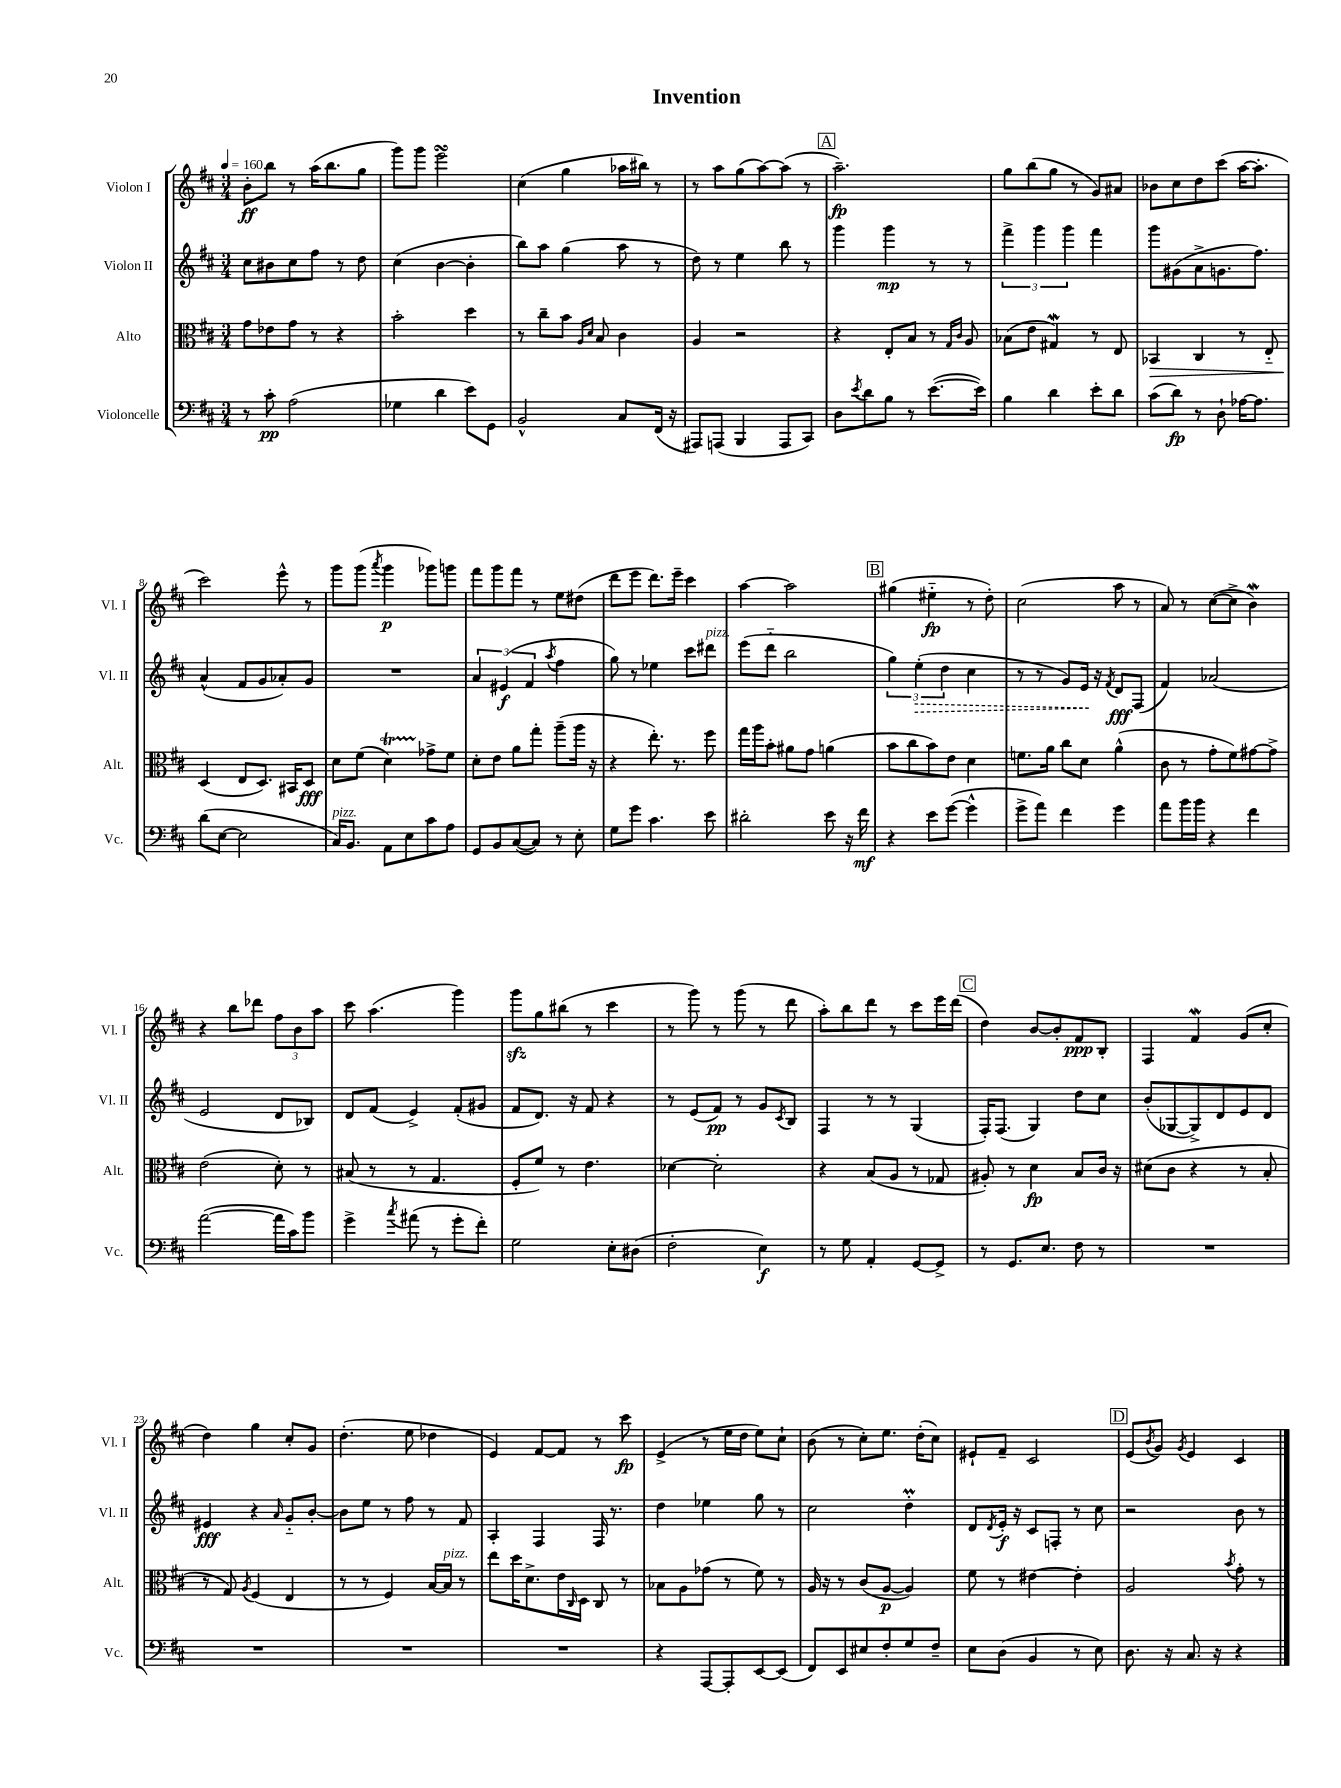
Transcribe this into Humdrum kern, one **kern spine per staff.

**kern	**dynam	**kern	**dynam	**kern	**dynam	**kern	**dynam
*part4	*part4	*part3	*part3	*part2	*part2	*part1	*part1
*staff4	*staff4	*staff3	*staff3	*staff2	*staff2	*staff1	*staff1
*I"Violoncelle	*	*I"Alto	*	*I"Violon II	*	*I"Violon I	*
*I'Vc.	*	*I'Alt.	*	*I'Vl. II	*	*I'Vl. I	*
*clefF4	*	*clefC3	*	*clefG2	*	*clefG2	*
*k[f#c#]	*	*k[f#c#]	*	*k[f#c#]	*	*k[f#c#]	*
*M3/4	*	*M3/4	*	*M3/4	*	*M3/4	*
*MM160	*	*MM160	*	*MM160	*	*MM160	*
=1	=1	=1	=1	=1	=1	=1	=1
8r	.	8g\L	.	8cc#\L	.	8b'\L	ff
8c#'\	pp	8e-X\	.	8b#X\	.	8bb\J	.
(2A\	.	8g\J	.	8cc#\	.	8r	.
.	.	8r	.	8ff#\J	.	(16aa\KL	.
.	.	.	.	.	.	8.bb\	.
.	.	4r	.	8r	.	.	.
.	.	.	.	8dd\	.	8gg\J	.
=2	=2	=2	=2	=2	=2	=2	=2
4G-X\	.	2b'\	.	(4cc#\	.	8ggg\L)	.
.	.	.	.	.	.	8ggg\J	.
4d\	.	.	.	[4b\	.	2eeesSSS\	.
8e\L)	.	4dd\	.	4b'\]	.	.	.
8GG\J	.	.	.	.	.	.	.
=3	=3	=3	=3	=3	=3	=3	=3
2BB^^/	.	8r	.	8bb\L)	.	(4cc#\	.
.	.	8cc#~\L	.	8aa\J	.	.	.
.	.	8b\J	.	(4gg\	.	4gg\	.
.	.	16qqA/LL	.	.	.	.	.
.	.	16qqd/JJ	.	.	.	.	.
.	.	8B/	.	.	.	.	.
8C#/L	.	4c#\	.	8aa\	.	16aa-X\LL	.
.	.	.	.	.	.	16bb#X\JJ)	.
(16FF#/Jk	.	.	.	8r	.	8r	.
16r	.	.	.	.	.	.	.
=4	=4	=4	=4	=4	=4	=4	=4
8AAA#X/L)	.	4A/	.	8dd\)	.	8r	.
(8AAAn/J	.	.	.	8r	.	8aa\L	.
4BBB/	.	2r	.	4ee\	.	(8gg\	.
.	.	.	.	.	.	[8aa\)	.
8AAA/L	.	.	.	8bb\	.	(8aa\J]	.
8CC#/J)	.	.	.	8r	.	8r	.
!!LO:REH:place=s1:t=A
=5	=5	=5	=5	=5	=5	=5	=5
8D\L	.	4r	.	4ggg\	.	2.aa~\)	fp
8qe/	.	.	.	.	.	.	.
8d\	.	.	.	.	.	.	.
8B\J	.	8E'/L	.	4ggg\	mp	.	.
8r	.	8B/J	.	.	.	.	.
([8.e\L	.	8r	.	8r	.	.	.
.	.	16qqG/LL	.	.	.	.	.
.	.	16qqc#/JJ	.	.	.	.	.
.	.	8A/	.	8r	.	.	.
16e\Jk])	.	.	.	.	.	.	.
=6	=6	=6	=6	=6	=6	=6	=6
4B\	.	(8B-X\L	.	6fff#^\	.	8gg\L	.
.	.	8e\J	.	.	.	(8bb\	.
.	.	.	.	6ggg\	.	.	.
4d\	.	4G#XW/)	.	.	.	8gg\J	.
.	.	.	.	6ggg\	.	.	.
.	.	.	.	.	.	8r	.
8e'\L	.	8r	.	4fff#\	.	8g/L)	.
8d\J	.	8E/	.	.	.	8a#X/J	.
=7	=7	=7	=7	=7	=7	=7	=7
!	!	!	!LO:HP:b	!	!	!	!
(8c#\L	.	4BB-X/	>	8ggg\L	.	8b-X\L	.
8d\J)	fp	.	.	(8g#X\	.	8cc#\	.
8r	.	4C#/	.	8a^\	.	8dd\	.
8D`\	.	.	.	8.gn\	.	(8ccc#\J	.
[16A-X\KL	.	8r	.	.	.	[16aa\KL	.
8.A-\J]	.	.	.	8.ff#\J)	.	8.aa'\J]	.
.	.	8E/	.	.	.	.	.
!!LO:LB:g=z
=8	=8	=8	=8	=8	=8	=8	=8
(8d\L	.	(4D/	.	(4a^^/	.	2ccc#\)	.
[8E\J	.	.	.	.	.	.	.
2E\]	.	8E/L	]	8f#/L	.	.	.
.	.	8.D/J)	.	8g/	.	.	.
.	.	.	.	8a-X'/)	.	8eee^^\	.
.	.	16BB#X/KL	.	.	.	.	.
.	.	8D/J	fff	8g/J	.	8r	.
=9	=9	=9	=9	=9	=9	=9	=9
!LO:TX:a:i:t=pizz.	!	!	!	!	!	!	!
16C#/KL)	.	8d\L	.	2.r	.	8ggg\L	.
8.BB/J	.	.	.	.	.	.	.
.	.	(8f#\J	.	.	.	(8ggg\J	.
.	.	.	.	.	.	8qaaa/	.
8AA\L	.	4dT\)	.	.	.	4ggg\	p
8E\	.	.	.	.	.	.	.
8c#\	.	8g-X^\L	.	.	.	8ggg-X\L)	.
8A\J	.	8f#\J	.	.	.	8gggn\J	.
=10	=10	=10	=10	=10	=10	=10	=10
8GG/L	.	8d'\L	.	6a/	.	8fff#\L	.
8BB/	.	8e\J	.	.	.	8ggg\	.
.	.	.	.	(6e#X/	f	.	.
([8C#/	.	8a\L	.	.	.	8fff#\J	.
.	.	.	.	6f#/	.	.	.
8C#/J])	.	8gg'\J	.	.	.	8r	.
.	.	.	.	8qaa/	.	.	.
8r	.	(8aa~\L	.	4ff#\	.	8ee\L	.
8E'\	.	16aa\Jk	.	.	.	(8dd#X\J	.
.	.	16r	.	.	.	.	.
=11	=11	=11	=11	=11	=11	=11	=11
8G\L	.	4r	.	8gg\)	.	8ddd\L	.
8g\J	.	.	.	8r	.	8eee\J	.
4.c#\	.	8.ee'\)	.	4ee-X\	.	8.ddd\L)	.
.	.	8.r	.	.	.	16eee~\Jk	.
.	.	.	.	8ccc#\L	.	4ccc#\	.
!	!	!	!	!LO:TX:a:i:t=pizz.	!	!	!
8e\	.	8ff#\	.	8ddd#X\J	.	.	.
=12	=12	=12	=12	=12	=12	=12	=12
2d#X'\	.	16gg\LL	.	(8eee\L	.	[4aa\	.
.	.	16aa\J	.	.	.	.	.
.	.	8b'\J	.	8ddd\J	.	.	.
.	.	8a#X\L	.	2bb\	.	2aa\]	.
.	.	8g\J	.	.	.	.	.
8e\	.	(4an\	.	.	.	.	.
16r	.	.	.	.	.	.	.
16f#\	mf	.	.	.	.	.	.
!!LO:REH:place=s1:t=B
=13	=13	=13	=13	=13	=13	=13	=13
4r	.	8b\L	.	6gg\)	.	(4gg#X\	.
.	.	8cc#\	.	.	.	.	.
!	!	!	!	!	!LO:HP:b	!	!
.	.	.	.	(6ee'\	>	.	.
8e\L	.	8b\)	.	.	.	4ee#X\	fp
.	.	.	.	6dd\	.	.	.
([8g\J	.	8e\J	.	.	.	.	.
4g^^\]	.	4d\	.	4cc#\	.	8r	.
.	.	.	.	.	.	8dd'\)	.
=14	=14	=14	=14	=14	=14	=14	=14
8g^\L	.	8.fn\L	.	8r	.	(2cc#\	.
8a\J)	.	.	.	8r	.	.	.
.	.	16a\Jk	.	.	.	.	.
4f#\	.	8cc#\L	.	8g/L)	.	.	.
.	.	8d\J	.	16e/Jk	.	.	.
.	.	.	.	16r	]	.	.
.	.	.	.	8qf#/	.	.	.
4g\	.	(4a^^\	.	8d/L	fff	8aa\	.
.	.	.	.	(8F#/J	.	8r	.
=15	=15	=15	=15	=15	=15	=15	=15
8a\L	.	8c#\	.	4f#/)	.	8a/)	.
16b\L	.	8r	.	.	.	8r	.
16b\JJ	.	.	.	.	.	.	.
4r	.	8g'\L	.	(2a-X/	.	([8cc#\L	.
.	.	8f#\)	.	.	.	8cc#^\J]	.
4f#\	.	[8g#X\	.	.	.	4bW\)	.
.	.	8g#^\J]	.	.	.	.	.
!!LO:LB:g=z
=16	=16	=16	=16	=16	=16	=16	=16
([2a\	.	(2e\	.	2e/	.	4r	.
.	.	.	.	.	.	8bb\L	.
.	.	.	.	.	.	8ddd-X\J	.
16a\LL]	.	8d'\)	.	8d/L	.	12ff#\L	.
16c#\J)	.	.	.	.	.	.	.
.	.	.	.	.	.	12b\	.
8b\J	.	8r	.	8B-X/J)	.	.	.
.	.	.	.	.	.	12aa\J	.
=17	=17	=17	=17	=17	=17	=17	=17
4g^\	.	(8B#X/	.	8d/L	.	8ccc#\	.
.	.	8r	.	(8f#/J	.	(4.aa\	.
8qcc#/	.	.	.	.	.	.	.
(8a#X\	.	8r	.	4e^/)	.	.	.
8r	.	4.G/	.	.	.	.	.
8g'\L	.	.	.	(8f#'/L	.	4ggg\)	.
8f#'\J)	.	.	.	8g#X/J	.	.	.
=18	=18	=18	=18	=18	=18	=18	=18
2G\	.	8F#'/L	.	8f#/L	.	8gggzz\L	.
.	.	8f#/J)	.	8.d/J)	.	8gg\	.
.	.	8r	.	.	.	(8bb#X\J	.
.	.	.	.	16r	.	.	.
.	.	4.e\	.	8f#/	.	8r	.
8E'\L	.	.	.	4r	.	4ccc#\	.
(8D#X\J	.	.	.	.	.	.	.
=19	=19	=19	=19	=19	=19	=19	=19
2F#'\	.	[4d-X\	.	8r	.	8r	.
.	.	.	.	(8e/L	.	8ggg\)	.
.	.	2d-'\]	.	8f#/J)	pp	8r	.
.	.	.	.	8r	.	(8ggg\	.
4E\)	f	.	.	8g/L	.	8r	.
.	.	.	.	8qc#/	.	.	.
.	.	.	.	8B/J	.	8ddd\	.
=20	=20	=20	=20	=20	=20	=20	=20
8r	.	4r	.	4F#/	.	8aa'\L)	.
8G\	.	.	.	.	.	8bb\	.
4AA'/	.	(8B/L	.	8r	.	8ddd\J	.
.	.	8A/J	.	8r	.	8r	.
[8GG/L	.	8r	.	(4G/	.	8ccc#\L	.
8GG^/J]	.	8G-X/	.	.	.	16eee\L	.
.	.	.	.	.	.	(16ddd\JJ	.
!!LO:REH:place=s1:t=C
=21	=21	=21	=21	=21	=21	=21	=21
8r	.	8A#X'/)	.	16F#'/KL)	.	4dd\)	.
.	.	.	.	(8.F#/J	.	.	.
8.GG/L	.	8r	.	.	.	.	.
.	.	4d\	fp	4G/)	.	[8b/L	.
8.E/J	.	.	.	.	.	.	.
.	.	.	.	.	.	8b'/]	.
8F#\	.	8B/L	.	8dd\L	.	8f#/	ppp
8r	.	16c#/Jk	.	8cc#\J	.	8B'/J	.
.	.	16r	.	.	.	.	.
=22	=22	=22	=22	=22	=22	=22	=22
2.r	.	(8d#X\L	.	(8b'/L	.	4F#/	.
.	.	8c#\J	.	[8G-X/	.	.	.
.	.	4r	.	8G-^/])	.	4f#W/	.
.	.	.	.	8d/	.	.	.
.	.	8r	.	8e/	.	(8g/L	.
.	.	8B'/	.	8d/J	.	8cc#'/J	.
!!LO:LB:g=z
=23	=23	=23	=23	=23	=23	=23	=23
2.r	.	8r	.	4e#X/	fff	4dd\)	.
.	.	8G/)	.	.	.	.	.
.	.	8qA/	.	.	.	.	.
.	.	(4F#/	.	4r	.	4gg\	.
.	.	.	.	16qqa/	.	.	.
.	.	4E/	.	8g/L	.	8cc#'/L	.
.	.	.	.	[8b'/J	.	8g/J	.
=24	=24	=24	=24	=24	=24	=24	=24
2.r	.	8r	.	8b\L]	.	(4.dd'\	.
.	.	8r	.	8ee\J	.	.	.
.	.	4F#/)	.	8r	.	.	.
.	.	.	.	8ff#\	.	8ee\	.
.	.	[16B/LL	.	8r	.	4dd-X\	.
!	!	!LO:TX:a:i:t=pizz.	!	!	!	!	!
.	.	16B/JJ]	.	.	.	.	.
.	.	8r	.	8f#/	.	.	.
=25	=25	=25	=25	=25	=25	=25	=25
2.r	.	8ee\L	.	4A'/	.	4e/)	.
.	.	16dd\K	.	.	.	.	.
.	.	8.d^\	.	.	.	.	.
.	.	.	.	4F#/	.	[8f#/L	.
.	.	16e\L	.	.	.	8f#/J]	.
.	.	16qqC#/	.	.	.	.	.
.	.	16D\JJ	.	.	.	.	.
.	.	8C#/	.	16F#/	.	8r	.
.	.	.	.	8.r	.	.	.
.	.	8r	.	.	.	8ccc#\	fp
=26	=26	=26	=26	=26	=26	=26	=26
4r	.	8B-X\L	.	4dd\	.	(4e^/	.
.	.	8A\	.	.	.	.	.
[8AAA/L	.	(8g-X\J	.	4ee-X\	.	8r	.
8AAA'/]	.	8r	.	.	.	16ee\LL	.
.	.	.	.	.	.	16dd\JJ	.
[8EE/	.	8f#\)	.	8gg\	.	8ee\L)	.
(8EE/J]	.	8r	.	8r	.	8cc#`\J	.
=27	=27	=27	=27	=27	=27	=27	=27
8FF#/L)	.	16A/	.	2cc#\	.	(8b\	.
.	.	16r	.	.	.	.	.
8EE/	.	8r	.	.	.	8r	.
8E#X/	.	(8c#/L	.	.	.	8cc#'\L)	.
8F#'/	.	[8A/J	p	.	.	8.ee\J	.
8G/	.	4A/])	.	4ddM'\	.	.	.
.	.	.	.	.	.	(16dd'\KL	.
8F#~/J	.	.	.	.	.	8cc#\J)	.
=28	=28	=28	=28	=28	=28	=28	=28
8E\L	.	8f#\	.	8d/L	.	8e#X`/L	.
.	.	.	.	8qd/	.	.	.
(8D\J	.	8r	.	16e'/Jk	f	8f#~/J	.
.	.	.	.	16r	.	.	.
4BB/	.	[4e#X\	.	8c#/L	.	2c#/	.
.	.	.	.	8Fn'/J	.	.	.
8r	.	4e#'\]	.	8r	.	.	.
8E\)	.	.	.	8cc#\	.	.	.
!!LO:REH:place=s1:t=D
=29	=29	=29	=29	=29	=29	=29	=29
8.D\	.	2A/	.	2r	.	(8e/L	.
.	.	.	.	.	.	8qb/	.
.	.	.	.	.	.	8g/J)	.
16r	.	.	.	.	.	.	.
.	.	.	.	.	.	8qg/	.
8.C#/	.	.	.	.	.	4e/	.
16r	.	.	.	.	.	.	.
.	.	8qb/	.	.	.	.	.
4r	.	8g'\	.	8b\	.	4c#/	.
.	.	8r	.	8r	.	.	.
==	==	==	==	==	==	==	==
*-	*-	*-	*-	*-	*-	*-	*-
